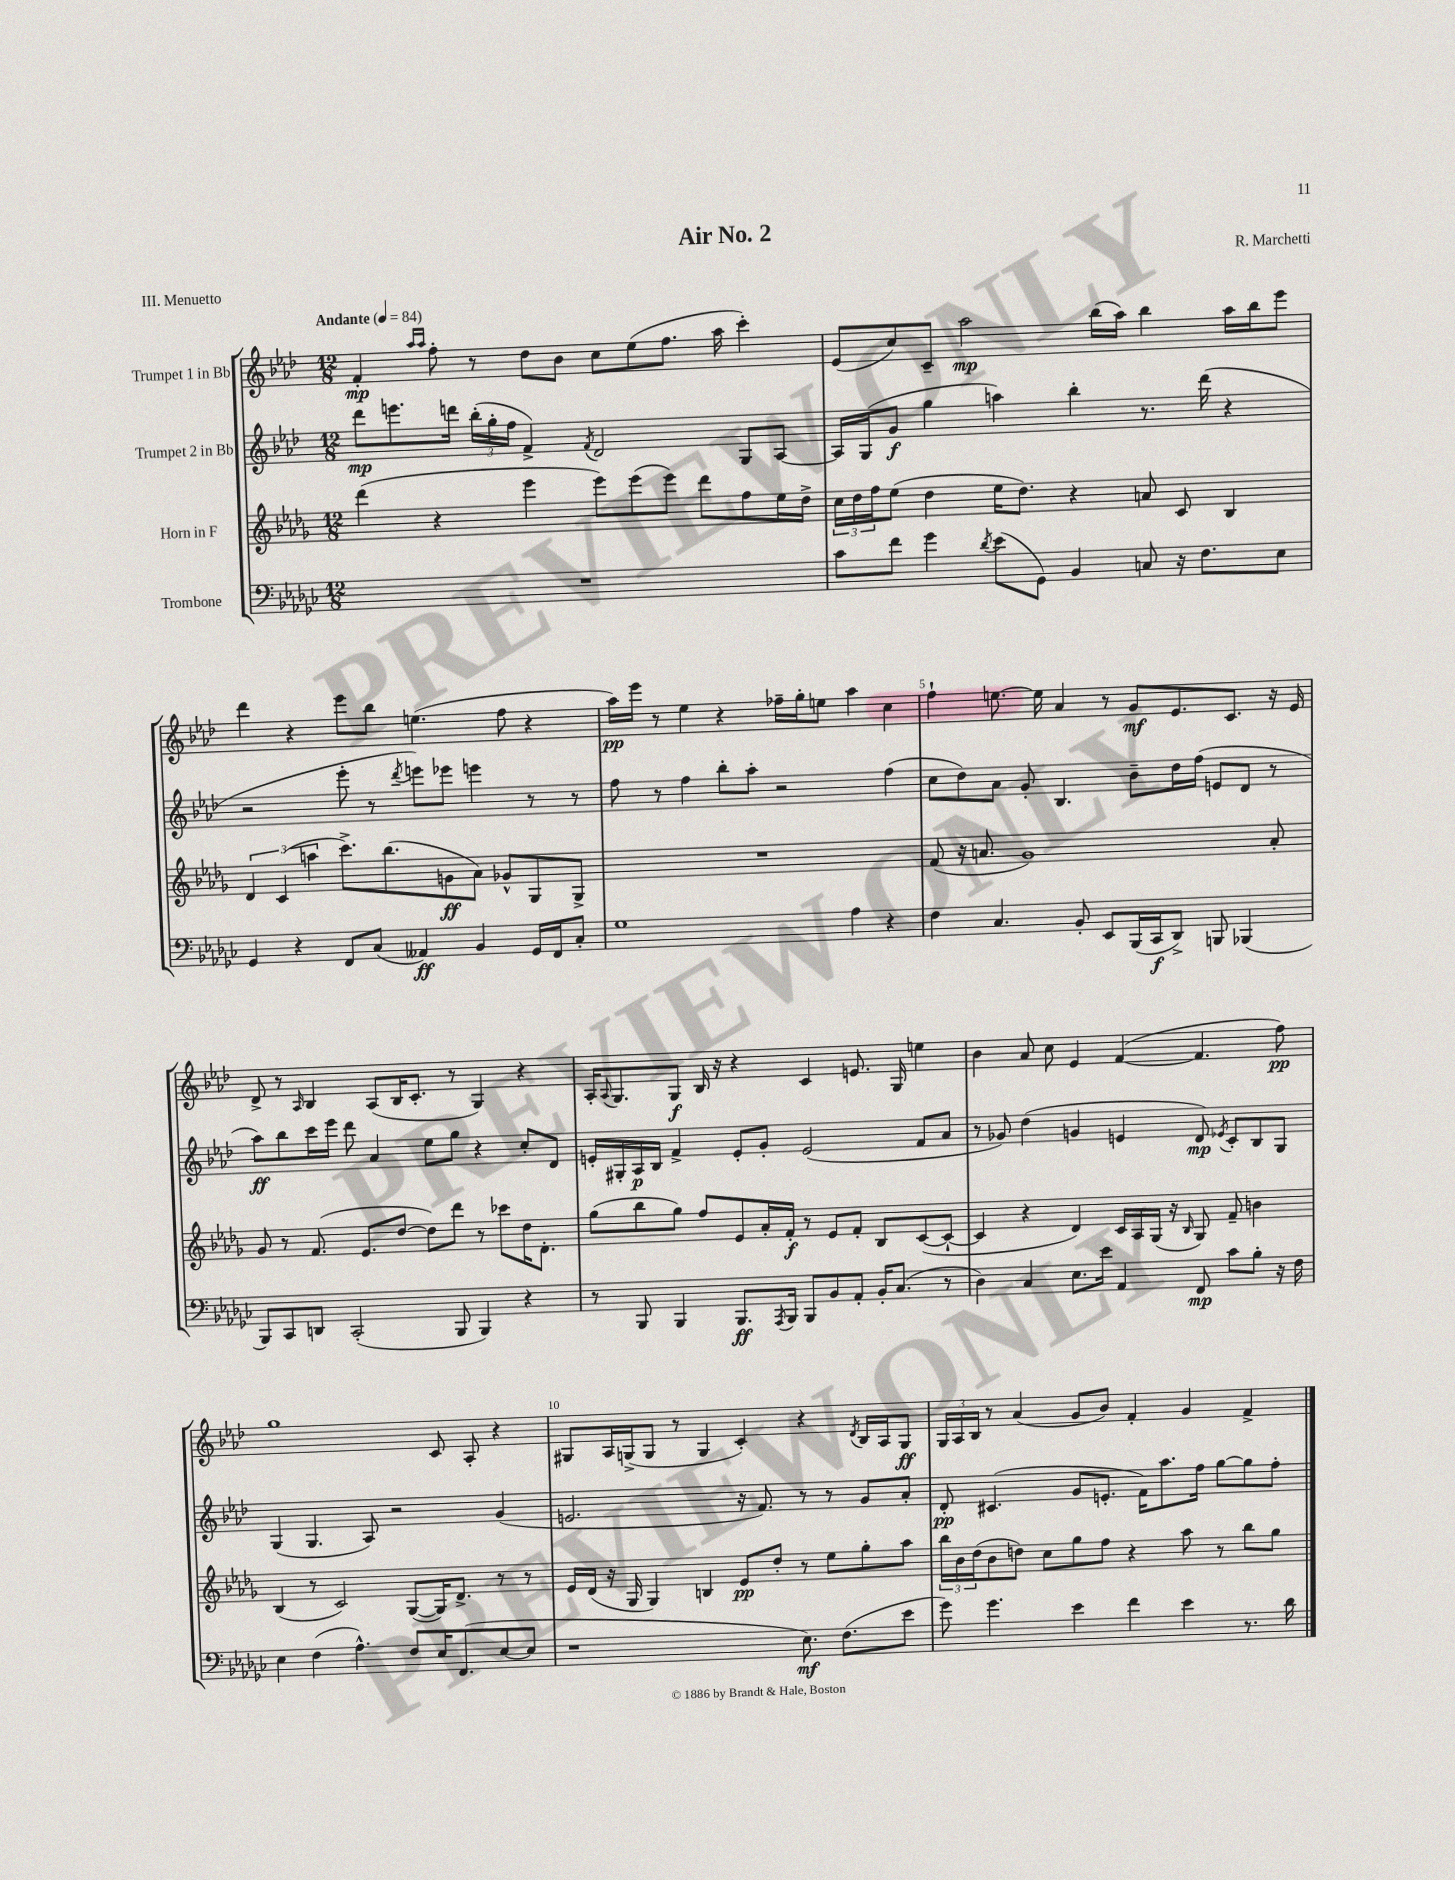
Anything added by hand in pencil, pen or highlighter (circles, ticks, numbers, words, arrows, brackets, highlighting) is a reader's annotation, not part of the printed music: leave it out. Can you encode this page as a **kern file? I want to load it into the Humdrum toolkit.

**kern	**kern	**kern	**kern
*staff4	*staff3	*staff2	*staff1
*clefF4	*clefG2	*clefG2	*clefG2
*k[b-e-a-d-g-c-]	*k[b-e-a-d-g-]	*k[b-e-a-d-]	*k[b-e-a-d-]
*M12/8	*M12/8	*M12/8	*M12/8
*MM84	*MM84	*MM84	*MM84
1.r	(4ddd-\	8ddd-\L	4f'/
.	.	8.eee\	.
.	.	.	16qqaa-/LL
.	.	.	16qqaa-/JJ
.	4r	.	8ff'\
.	.	16ddd\Jk	.
.	.	(24bb-'\LL	8r
.	.	24gg'\	.
.	.	24ff\JJ	.
.	4eee-\	4f^/)	8dd-\L
.	.	.	8b-\J
.	.	8qf/	.
.	8eee-\L)	2d-/	8cc\L
.	(8eee-\	.	(8ee-\
.	8eee-\J)	.	8.ff\J
.	8ddd-\L	.	.
.	.	.	16aa-\
.	8ff\	8G/L	4ccc'\)
.	16ee-\L	[8A-/J	.
.	16dd-^\JJ	.	.
=	=	=	=
8c-\L	24cc\LL	16A-/]LL	(8e-/L
.	24dd-\	.	.
.	.	(16G/J	.
.	24ff\J	.	.
8f\J	(8ee-\J	8g/J	8cc/)
4g-\	4dd-\	4gg\	8c~/J
.	.	.	2aa-\
8qd-/	.	.	.
(8e-\L	16ee-\LK	4aa\)	.
.	8.dd-\J)	.	.
8GG-\J)	.	.	.
4BB-/	4r	4bb-'\	.
.	.	.	(16bb-\LL
.	.	.	16aa-\JJ)
8C/	8a/	8.r	4bb-\
16r	8c/	.	.
8.F\L	.	(16ddd-\	.
.	4B-/	4r	16aa-\LL
.	.	.	16bb-\J
8E-\J	.	.	8eee-\J
=	=	=	=
4GG-/	6d-/	2r	4ddd-\
.	(6c/	.	.
4r	.	.	4r
.	6aa\	.	.
8FF/L	8.ccc^\L)	8eee-'\	8eee-\L
(8C-/J	.	8r	8bb-\J
.	(8.bb-\	.	.
.	.	8qddd-/	.
4AA--/)	.	8eee\L)	(4.ee\
.	8g\	8eee-\J	.
4BB-/	8a-\J)	4eee\	.
.	8g-^^/L	.	8ff\
16GG-/LL	8G-/	8r	4r
16FF/J	.	.	.
8C-'/J	8G-^/J	8r	.
=	=	=	=
1G-	1.r	8ff\	16aa-\LL)
.	.	.	16eee-\JJ
.	.	8r	8r
.	.	4ff\	4ee-\
.	.	8bb-'\L	4r
.	.	8aa-'\J	.
.	.	2r	16ff-~\LL
.	.	.	16gg'\J
.	.	.	8ee\J
4A-\	.	.	4aa-\
4r	.	(4ff\	4cc\
=	=	=	=
4F\	(8f/	8cc\L	4ff`\
.	16r	8dd-\)	.
.	8.a/	.	.
4.C-/	.	8a-\J	[8.ee\
.	1g-)	8g'/	.
.	.	.	16ee\]
.	.	4.B-/	4a-/
8BB-'/	.	.	.
8EE-/L	.	.	8r
(16BBB-/L	.	8b-~\L	8g/L
16CC-/J	.	.	.
8DD-^/J)	.	16dd-\L	8.e-/
.	.	(16ff\JJ	.
8BBB/	.	8e/L	.
.	.	.	8.c/J
(4BBB-/	.	8d-/J	.
.	8a'/	8r	16r
.	.	.	16e-/
=	=	=	=
8BBB-/L)	8g-/	8aa-\L)	8d-^/
8CC-/	8r	8bb-\	8r
.	.	.	16qqA-/
8DD/J	(8.f/	16ccc\L	4B-/
.	.	16eee-\JJ	.
(2CC-'/	.	8ddd-\	.
.	8.e-/L	.	.
.	.	4a-/	(8A-/L
.	[8dd-/J	.	16B-/K
.	.	.	8.c'/J
.	8dd-\]L)	8ee-\L	.
8BBB-/	8ddd-\J	8gg\J	8r
4BBB-/)	8r	4r	4G/)
.	8ccc-\L	.	.
4r	16dd-\K	8cc'/L	4r
.	8.d-'\J	.	.
.	.	8d-/J	.
=	=	=	=
8r	(8gg-\L	16e'/LL	16A-'/LK
.	.	.	8qqA-/
.	.	16G#'/	8.G/
8BBB-/	8bb-\	16A-/	.
.	.	16B-/JJ	.
4BBB-/	8gg-\J)	4f^/	8G/J
.	8ff/L	.	16B-/
.	.	.	16r
8.BBB-/L	8e-/	8e'/L	4r
.	16a-'/L	8g'/J	.
8qAAA-/	.	.	.
16BBB-/Jk	16f'/JJ	.	.
8BBB-/L	8r	(2e/	4c/
8BB-/	8e-/L	.	.
8AA-'/J	8f'/J	.	8.e/
16BB-'/LK	8B-/L	.	.
(8.C-/J	.	.	16G/
.	([8c/	8f/L	4ee\
8r	8c`/_J	8a-/J	.
=	=	=	=
4D-\)	4c/]	8r	4b-\
.	.	8g-/)	.
4C-/	4r	(4dd-\	8a-/
.	.	.	8cc\
8.E-\L	4d-/)	4g/	4e-/
16e-\Jk	.	.	.
4AA-/	16c/LL	4e/	([4f/
.	16A-/	.	.
.	(16G-/JJ	.	.
.	16r	.	.
.	16qqB-/	.	.
8FF/	8G-/)	8d-/)	4.f/]
.	.	8qe-/	.
8c-\L	8f~/	8c'/L	.
8B-'\J	4b\	8B-/	.
16r	.	8G/J	8ff\)
16F\	.	.	.
=	=	=	=
4E-\	(4B-/	(4G/	1gg
(4F\	8r	4.G/	.
.	2c/)	.	.
4.A-^^\)	.	.	.
.	.	8A-/)	.
.	.	2r	.
8F/L	([8G-/L	.	.
16E-/K	16G-/]K)	.	8c/
(8.FF/	8.d-^/J	.	.
.	.	.	8A-'/
[8E-/	8r	(4g/	4r
8E-/]J	8r	.	.
=	=	=	=
1r	16e-/LL	2.e/	8G#/L
.	(16d-/JJ	.	.
.	16r	.	16A-/L
.	16G-/	.	(16G^/J
.	4G-/)	.	8G/J
.	.	.	8r
.	4B/	.	4G/
.	8e-/L	16r	4c'/)
.	.	8.f/)	.
.	8dd-'/J	.	.
8.E-\)	8r	8r	4r
.	8ee-\L	8r	.
(8.F\L	.	.	.
.	.	.	8qd-/
.	8gg-'\	8g/L	16B-/LL
.	.	.	16A-/J
8e-\J	8aa-\J	8a-'/J	8G/J
=	=	=	=
8g-\)	24bb-\LL	8d-'/	24G/LL
.	24b-\	.	24A-/
.	(24dd-\J	.	24B-/JJ
4.g-\	8b-\	(4.c#/	8r
.	8dd\J)	.	(4a-/
.	8cc\L	.	.
4e-\	8gg-\	8g/L	8g/L
.	8ff\J	8.e'/J	8b-/J)
4f\	4r	.	4f'/
.	.	16f\LK)	.
.	.	8.aa-\	.
4e-\	8aa-\	.	4g/
.	.	16ff\Jk	.
.	8r	[8gg\L	.
8.r	8bb-\L	8gg\]	4f^/
.	8gg-\J	8ff'\J	.
16d-\	.	.	.
==	==	==	==
*-	*-	*-	*-
